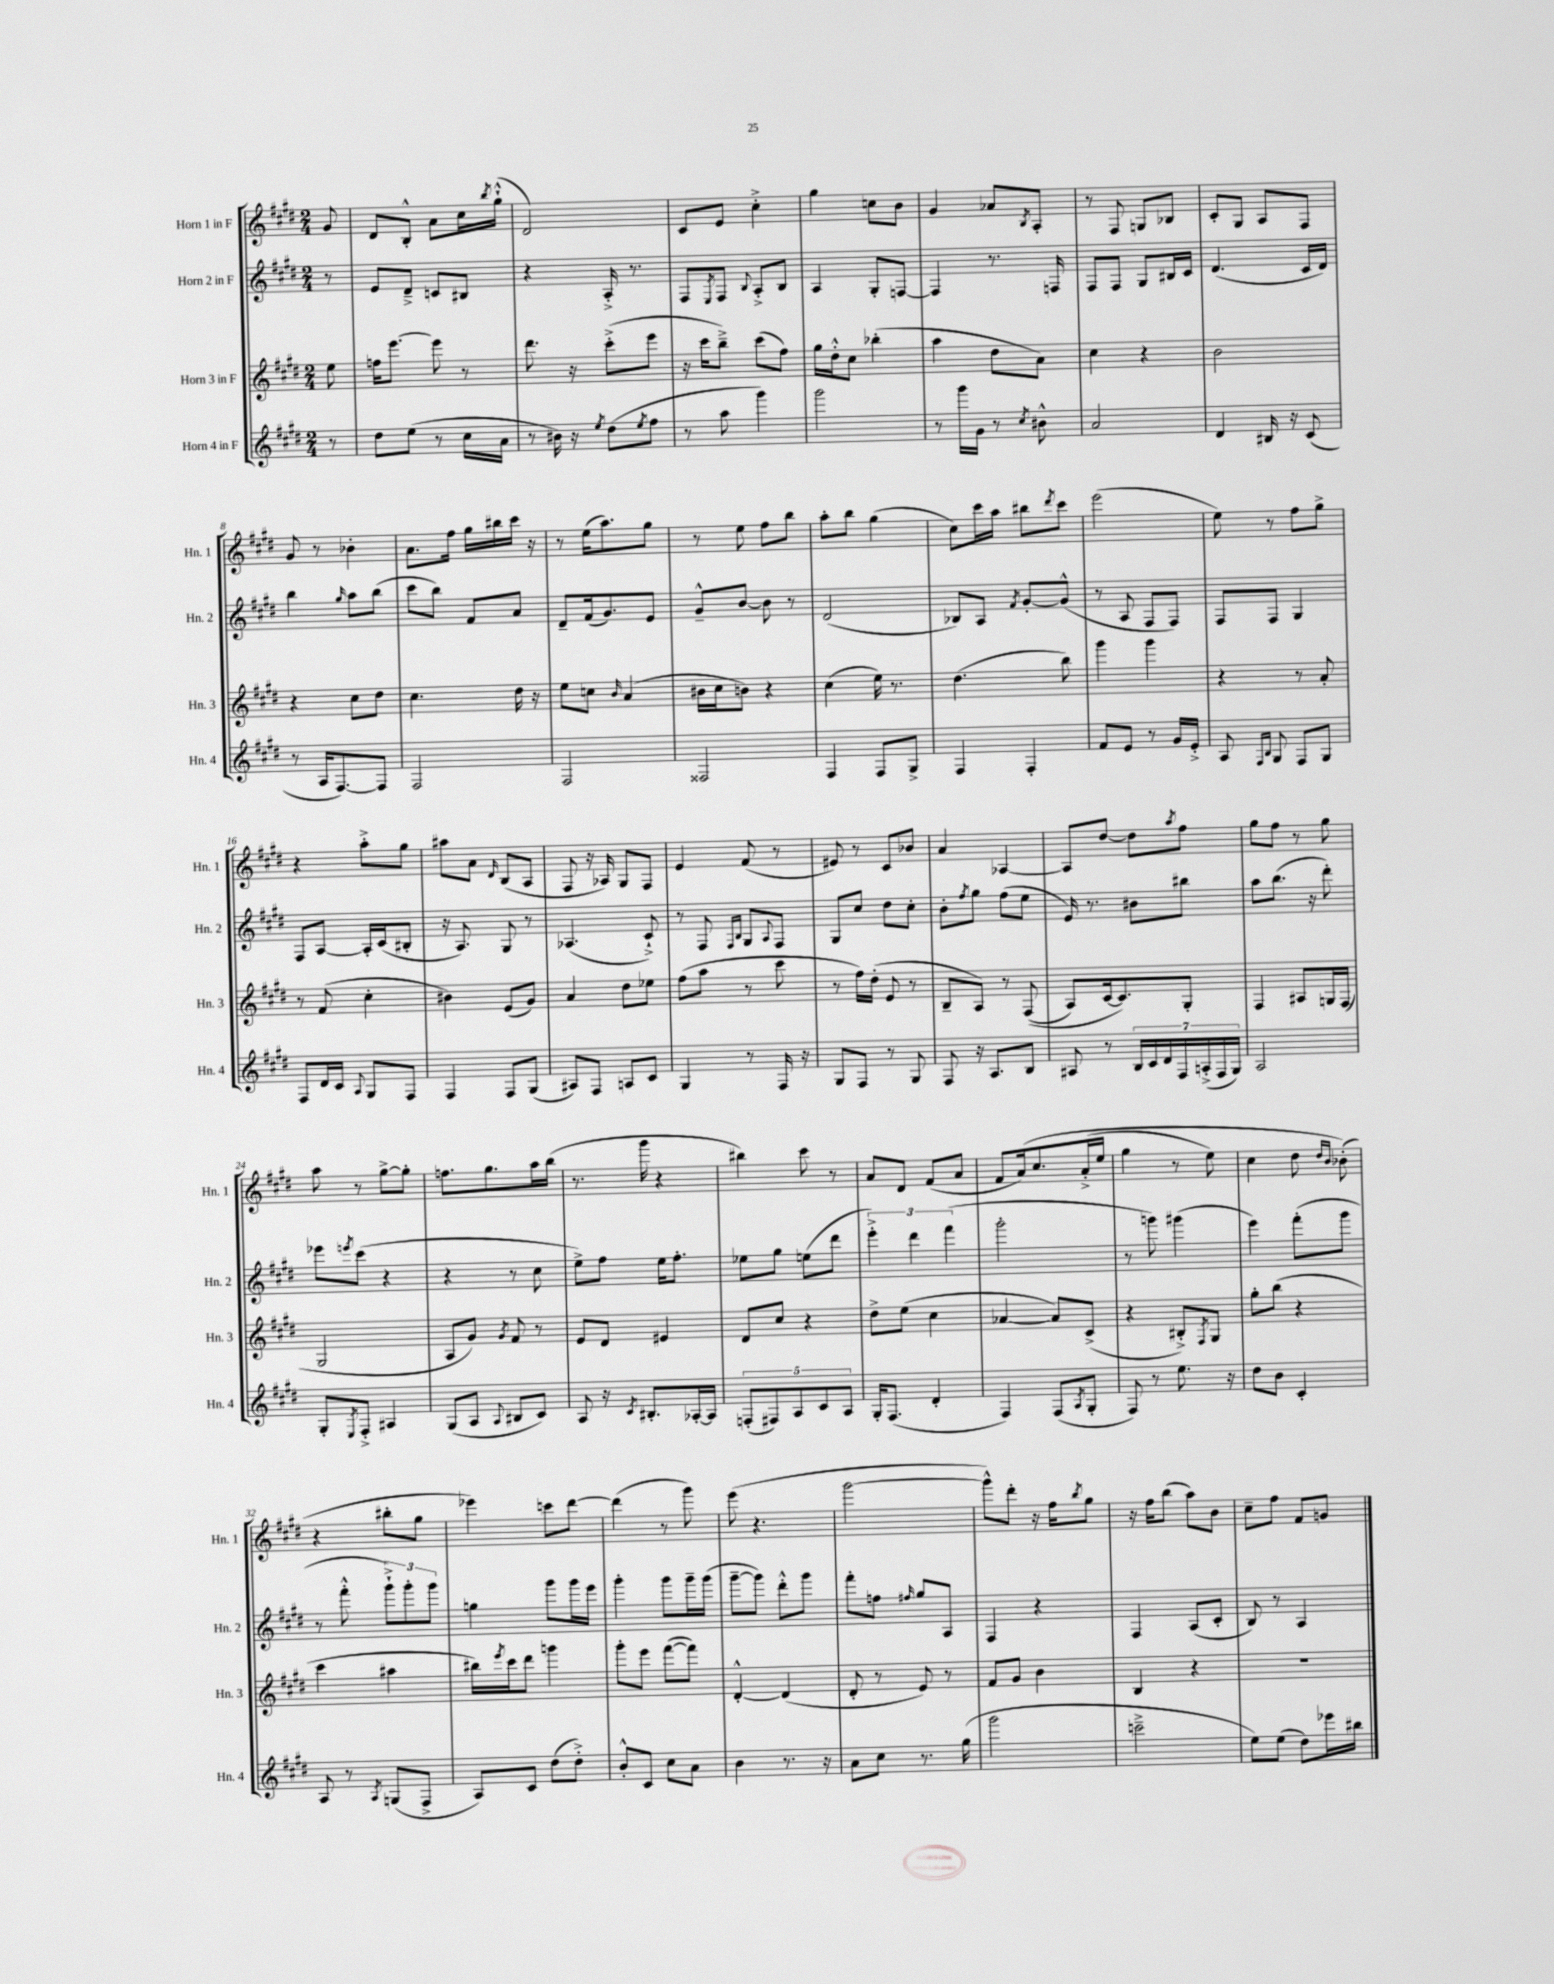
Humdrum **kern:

**kern	**kern	**kern	**kern
*staff4	*staff3	*staff2	*staff1
*clefG2	*clefG2	*clefG2	*clefG2
*k[f#c#g#d#]	*k[f#c#g#d#]	*k[f#c#g#d#]	*k[f#c#g#d#]
*M2/4	*M2/4	*M2/4	*M2/4
8r	8ee	8r	8g#
=	=	=	=
8dd#	16ff	8e	8d#
.	[8.eee	.	.
(8ee	.	8d#~^	8B'^^
8r	8eee]	8c	8a
16cc#	8r	8B#	16cc#
.	.	.	8qbb
16a	.	.	(16gg#`^^
=	=	=	=
8r	8.ddd#	4r	2d#)
16b#)	.	.	.
16r	16r	.	.
8qee	.	.	.
(8dd#	(8ccc#'^	16A'^	.
.	.	8.r	.
8qee	.	.	.
8ff#	8eee	.	.
=	=	=	=
8r	16r	8F#	8c#
.	16ccc#	.	.
.	.	8qE	.
8aa	8bb~^)	8F#	8e
.	.	8qqB	.
4ggg#)	(8ccc#	8A'^	4cc#'^
.	8ff#)	8B	.
=	=	=	=
2ggg#	16gg#	4A	4gg#
.	16dd#'^^	.	.
.	8cc#	.	.
.	(4bb-'	8G#'	8cc
.	.	[8F	8b
=	=	=	=
8r	4aa	4F]	4g#
16ggg#	.	.	.
16g#	.	.	.
8r	8dd#	8.r	8a-
8qcc#	.	.	8qB
8b#^^	8a)	.	8A'
.	.	16F	.
=	=	=	=
2a	4cc#	8F#	8r
.	.	8F#	8F#
.	4r	8G#	8G
.	.	16B#	8B-
.	.	16c#	.
=	=	=	=
4d#	2b	(4.d#	8c#'
.	.	.	8G#
16B#	.	.	8A
16r	.	.	.
(8c#	.	16c#	8F#
.	.	16d#)	.
=	=	=	=
8r	4r	4bb	8g#
16A	.	.	8r
[8.F#)	.	.	.
.	.	16qqgg#	.
.	8cc#	8aa	4b-'
8F#]	8dd#	(8bb	.
=	=	=	=
2F#	4.cc#	8ccc#	8.a
.	.	8bb)	.
.	.	.	16ff#
.	.	8f#	16gg#
.	.	.	16bb#
.	16dd#	8a	16ccc#
.	16r	.	16r
=	=	=	=
2F#	8ee	8d#~	8r
.	8cc	(16f#	(16ee
.	.	8.g#)	8.aa)
.	16qqb	.	.
.	(4a	.	.
.	.	8e	8gg#
=	=	=	=
2F##	16b#	8g#~^^	8r
.	16cc#	.	.
.	8b)	[8b	8ee
.	4r	8b]	8ff#
.	.	8r	8bb
=	=	=	=
4F#	(4cc#	(2d#	8aa'
.	.	.	8bb
8F#	16ee)	.	(4gg#
.	8.r	.	.
8G#^	.	.	.
=	=	=	=
4F#	(4.dd#	8B-)	8cc#)
.	.	8A	16ccc#
.	.	.	16aa
.	.	8qf#	.
4F#'	.	[8g#'	8bb#
.	.	.	8qddd#
.	8bb)	(8g#^^]	8ccc#
=	=	=	=
8f#	4ggg#	8r	(2eee
8e	.	8A	.
8r	4ggg#	8F#	.
16g#	.	8F#)	.
16e'^	.	.	.
=	=	=	=
8A	4r	8F#	8ee)
16qqF#	.	.	.
16qqB	.	.	.
8G#	.	8F#	8r
8F#	8r	4G#	8ff#
8G#	8a'	.	8gg#^
=	=	=	=
8F#	8r	8F#	4r
16d#	(8f#	[8A	.
16c#	.	.	.
8qqA	.	.	.
8G#	4cc#'	16A']	8aa'^
.	.	(16c#	.
8F#	.	8B#'	8gg#
=	=	=	=
4F#	4b#)	16r	8aa#
.	.	8.A)	.
.	.	.	8a
.	.	.	16qqd#
8F#	(8e	8G#	(8B
(8G#	8g#)	8r	8A
=	=	=	=
8A#)	4a	(4.A-	8F#
8F#	.	.	16r
.	.	.	16A-)
8A	8dd#	.	8G#
8c#	8ee-	8c#`^)	8F#
=	=	=	=
4G#	(8ff#	8r	4e
.	8aa	8F#	.
.	.	16qqF#	.
.	.	16qqB	.
8r	8r	8G#	(8f#
.	.	8qqA	.
16F#	8ccc#	8F#	8r
16r	.	.	.
=	=	=	=
8G#	8r	8G#	8e#)
8F#	16ff#)	8cc#	8r
.	(16dd#'	.	.
8r	8e	8dd#	8c#
8G#	8r	8cc#'	8b-
=	=	=	=
8F#	8B~	8b'	4a
.	.	8qff#	.
16r	8A)	8gg#	.
8.A	.	.	.
.	8r	(8ff#	[4A-
8B	&((8F#	8ee	.
=	=	=	=
8A#	8A)	16e)	8A-]
.	.	8.r	.
8r	[16c#	.	[8dd#
.	8.c#]&)	.	.
28B	.	8b#	8dd#]
28c#	.	.	.
28d#	.	.	.
28F#	.	.	.
.	.	.	8qaa
.	8G#'	8bb#	8ff#
(28A'^	.	.	.
28F#	.	.	.
28G#)	.	.	.
=	=	=	=
2A	4F#	8aa	8gg#
.	.	(8.bb	8ff#
.	8A#	.	8r
.	.	16r	.
.	16G	8ddd#')	8gg#
.	(16F#	.	.
=	=	=	=
8G#'	2G#	8eee-	8aa
8qE	.	8qeee	.
8F#'^	.	(8ccc#	8r
4A#	.	4r	[8gg#^
.	.	.	8gg#']
=	=	=	=
(8G#	8A	4r	8.ff
8A	8g#)	.	.
.	.	.	8.gg#
8qqA	8qg#	.	.
8B#	8f#	8r	.
8c#)	8r	8cc#	16aa
.	.	.	(16bb
=	=	=	=
8A	8e	8ee^)	8.r
16r	8d#	8ff#	.
8qc#	.	.	.
8.B#'	.	.	16ggg#
.	4e#	16ee	4r
.	.	8.ff#'	.
[16A-'	.	.	.
16A-]	.	.	.
=	=	=	=
(10F'	8d#	8ee-	4bb#)
10F#)	.	.	.
.	8cc#	8gg#	.
10A	.	.	.
.	4r	(8ee	8ccc#
10c#	.	.	.
.	.	8ddd#	8r
10A	.	.	.
=	=	=	=
16G#'	8dd#^	6eee'^)	8a
(8.F#	.	.	.
.	(8ee	.	8d#
.	.	6ddd#	.
4d#'	4cc#	.	(8f#
.	.	(6fff#	.
.	.	.	8a
=	=	=	=
4F#)	[4a-	2ggg#'	8f#
.	.	.	&(16a)
.	.	.	8.cc#
(8F#	8a-])	.	.
8qA	.	.	.
8G#'	(8c#^	.	(16a'^
.	.	.	16ee
=	=	=	=
8F#)	4r	8r	4gg#
8r	.	8ggg)	.
8.ee	8B#'^)	(4ggg#	8r
.	8qF#	.	.
.	8G#	.	8ee)
16r	.	.	.
=	=	=	=
8dd#	8gg#'	4eee)	4cc#
8b	(8bb	.	.
4c#'	4r	(8fff#'	8dd#
.	.	.	16qqdd#
.	.	.	16qqb
.	.	8ggg#	(8b-'&)
=	=	=	=
8A	4ccc#	8r	4r
8r	.	8fff#'^^	.
8qA	.	.	.
(8G	4aa#	12ggg#`^)	8bb#'
.	.	12ggg#'	.
8F#^	.	.	8gg#
.	.	12ggg#	.
=	=	=	=
8A)	16bb#)	4gg	4eee-)
.	8qeee	.	.
.	16ccc#	.	.
8c#	8ddd#	.	.
(8dd#	4ggg	8ggg#	8ccc
8dd#'^)	.	16ggg#	[8ddd#
.	.	16eee	.
=	=	=	=
8b'^^	8ggg#'	4ggg#'	(4ddd#]
8c#	8eee	.	.
8cc#	([8fff#	8ggg#	8r
8a	8fff#])	16ggg#~	8ggg#)
.	.	(16ggg#	.
=	=	=	=
4b	[4d#'^^	[8ggg#~	(8eee
.	.	8ggg#])	4.r
8.r	(4d#]	8ddd#'^^	.
.	.	8ggg#	.
16r	.	.	.
=	=	=	=
8a	8d#'	8fff#'	[2ggg#
8cc#	8r	8ff	.
.	.	16qqff#	.
8.r	8e)	8gg#	.
.	8r	8A	.
(16gg#	.	.	.
=	=	=	=
2ggg#	8f#	4F#	8ggg#^^])
.	8g#	.	8ddd#'
.	4b	4r	16r
.	.	.	16ff#
.	.	.	8qbb
.	.	.	8gg#
=	=	=	=
2ccc~^	4B	4F#	16r
.	.	.	16ff#
.	.	.	(8bb
.	4r	(8A	8aa)
.	.	8c#'	8b
=	=	=	=
8ee)	2r	8B)	8cc#~
(8ee	.	8r	8ff#
8dd#)	.	4A	8f#
16eee-	.	.	8g
16bb#	.	.	.
==	==	==	==
*-	*-	*-	*-
